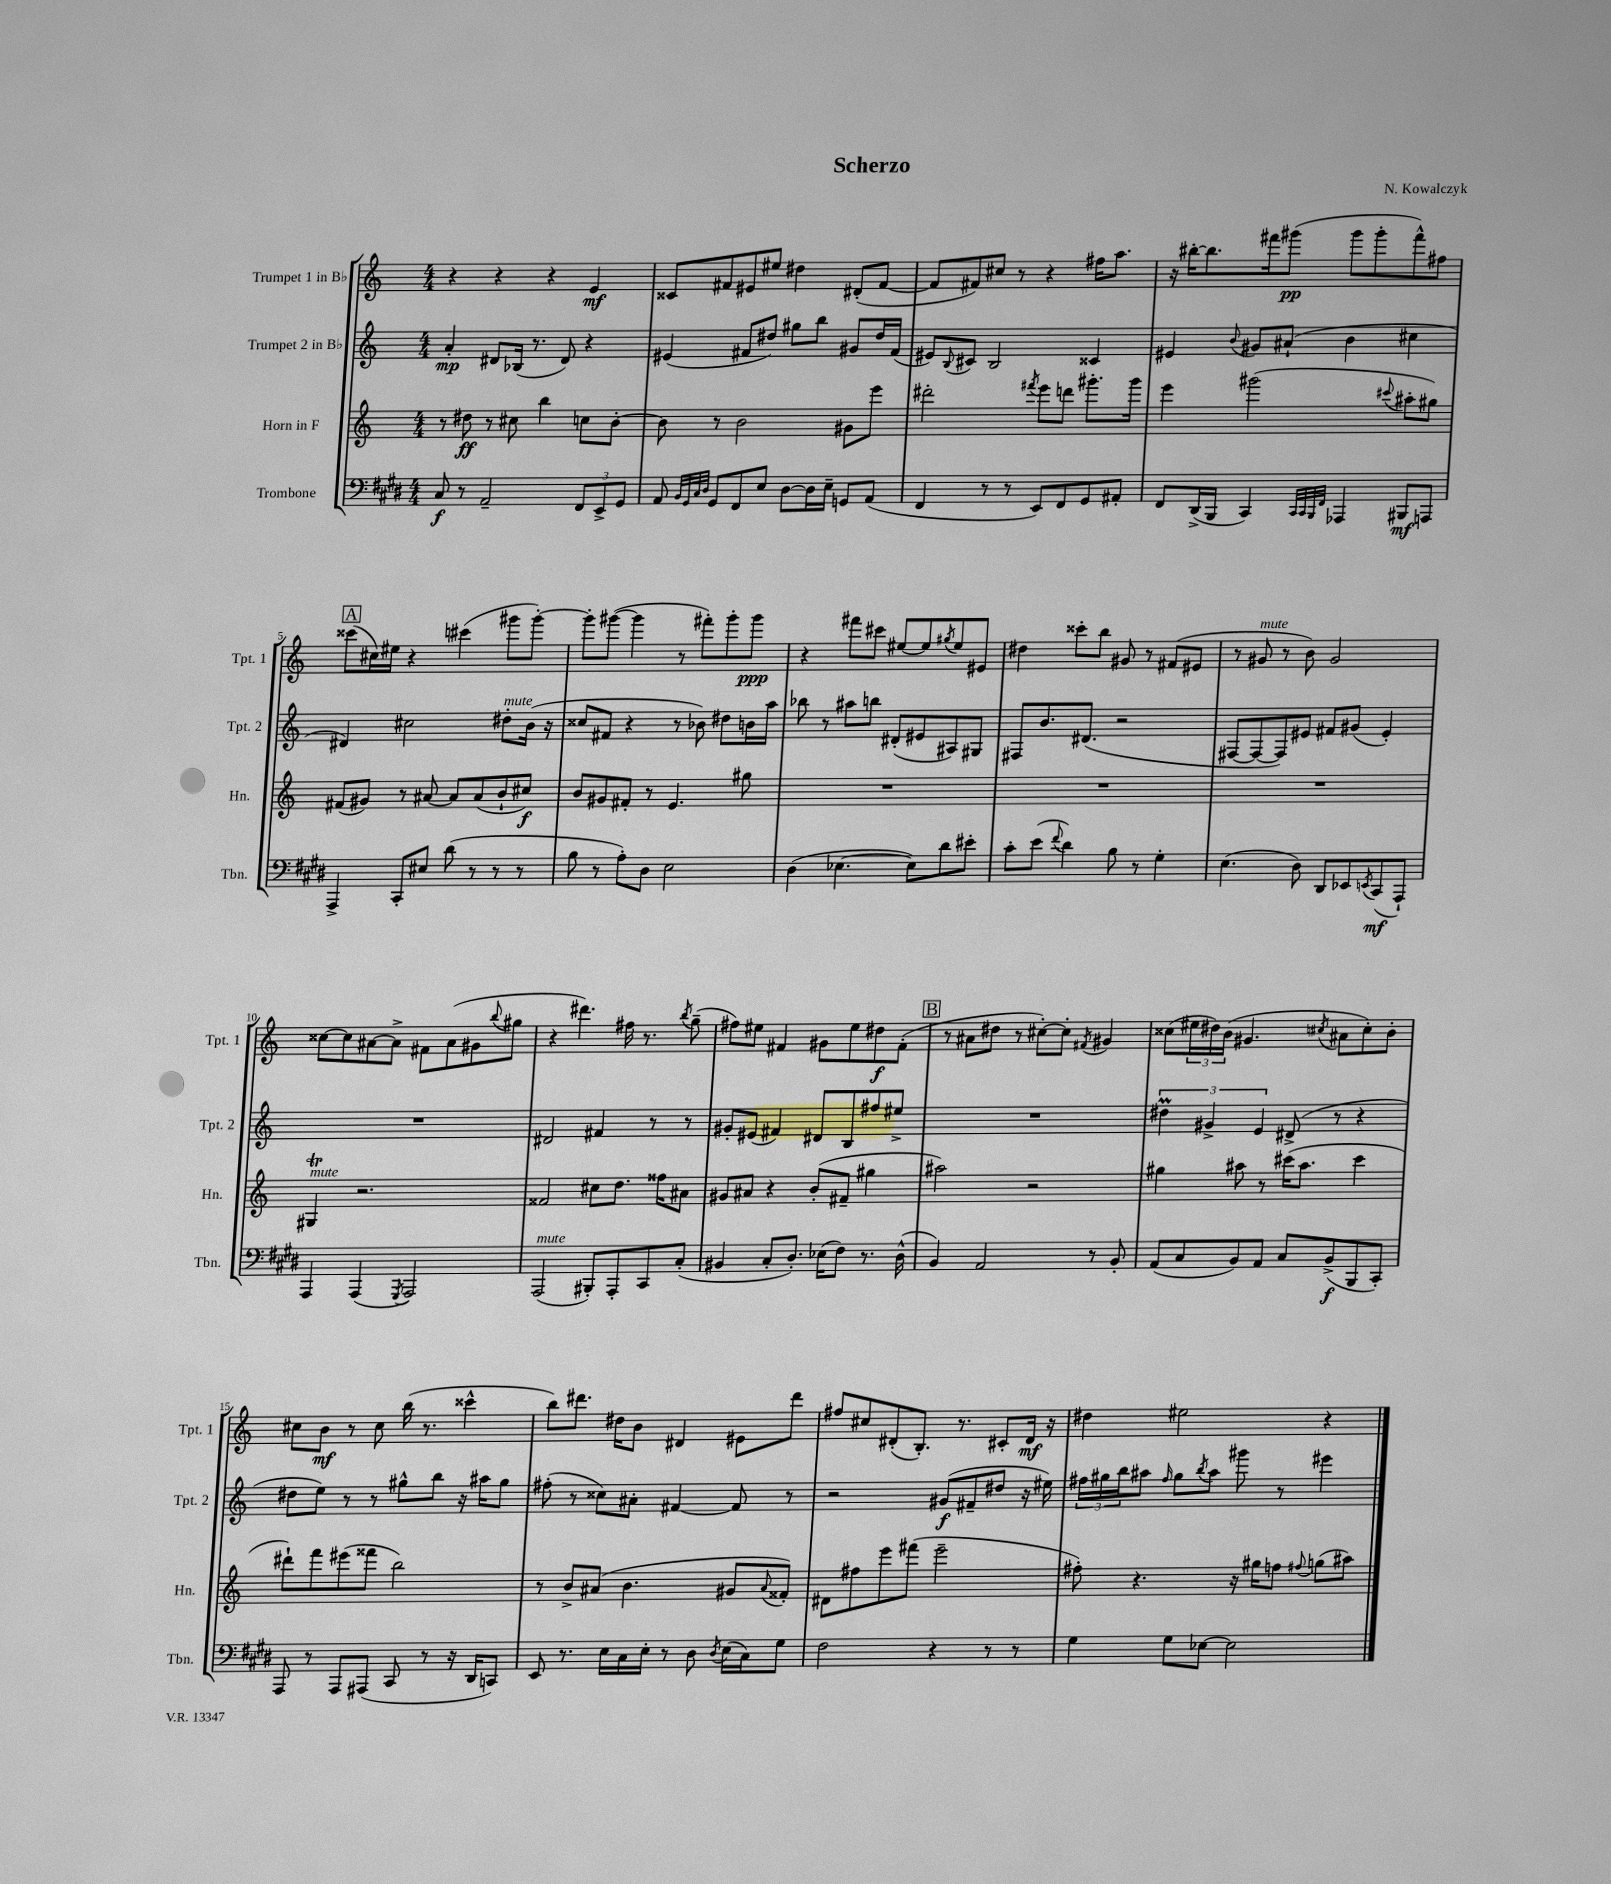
\header { title = "Scherzo" composer = "N. Kowalczyk" }
<<
\new StaffGroup <<
\new Staff = "s0" \with { instrumentName = "Trumpet 1 in Bb" shortInstrumentName = "Tpt. 1" } {
    \clef treble \key c \major \numericTimeSignature \time 4/4
    r4 r4 r4 e'4\mf |
    cisis'8 fis'8 eis'8 eis''8 dis''4 dis'8-.( fis'8~ |
    fis'8 fis'8) cis''8 r8 r4 fis''16 a''8. |
    r16 bis''16~-. bis''8. fis'''16 gis'''8\pp( gis'''8 gis'''8-. fis'''8-^) fis''8 |
    \mark \markup { \box "A" } cisis'''8( cis''16) eis''16 r4 cis'''4( gis'''8 gis'''8~-.) |
    gis'''8-. gis'''8~( gis'''4 r8 fis'''8-.) gis'''8-. gis'''8\ppp |
    r4 fis'''8 cis'''8 eis''8~ eis''8 \acciaccatura { gis''8 } eis''8 eis'8 |
    dis''4 cisis'''8-. b''8 gis'8 r8 fis'8( eis'8 |
    r8 gis'8^\markup { \italic "mute" } r8 b'8) gis'2 |
    cisis''8~ cisis''8 ais'8~ ais'8-> fis'8 ais'8( gis'8 \appoggiatura { b''8 } gis''8 |
    r4 dis'''4.) fis''16 r8. \acciaccatura { b''8 } g''8--( |
    fis''8) eis''8 fis'4 gis'8 eis''8 dis''8\f fis'8-.( |
    \mark \markup { \box "B" } r8 ais'8 dis''8 r8 cis''8~-.) cis''8-. \acciaccatura { fis'8 } gis'4 |
    cisis''8( \tuplet 3/2 { eis''16 dis''16) b'16( } gis'4. \acciaccatura { cis''8 } ais'8 cis''8-.) b'8-. |
    cis''8 b'8\mf r8 cis''8 b''16( r8. cisis'''4-^ |
    b''8) dis'''8. dis''16 b'8 dis'4 eis'8 dis'''8 |
    fis''8 cis''8 dis'8-.( b8.-.) r8. cis'8-. dis'16\mf r16 |
    dis''4 eis''2 r4 \bar "|." |
}
\new Staff = "s1" \with { instrumentName = "Trumpet 2 in Bb" shortInstrumentName = "Tpt. 2" } {
    \clef treble \key c \major \numericTimeSignature \time 4/4
    a'4-.\mp dis'8 bes16( r8. dis'8) r4 |
    eis'4( fis'8 dis''8) gis''8 b''8 gis'8 dis''16 fis'16( |
    eis'8) \appoggiatura { b8 } cis'8 b2 cisis'4 |
    eis'4 \appoggiatura { b'8 } gis'8 ais'8-!( b'4 cis''4 |
    \mark \markup { \box "A" } dis'4) cis''2 dis''8-.^\markup { \italic "mute" } b'16( r16 |
    cisis''8 fis'8 r4 r8 bes'8) dis''8 b'16 a''16 |
    bes''8 r8 ais''8 b''8 dis'8-.( eis'8 ais8) gis8 |
    fis8 b'8. dis'8.( r2 |
    fis8~ fis8~ fis8) eis'8 fis'8 gis'8( eis'4-.) |
    R1 |
    dis'2 fis'4 r8 r8 |
    gis'8-. eis'8( fis'4) dis'8 b8 fis''8 eis''8-> |
    \mark \markup { \box "B" } R1 |
    \tuplet 3/2 { dis''4\prall gis'4-> e'4 } dis'8->( r8 r4 |
    dis''8 e''8) r8 r8 gis''8-^ b''8 r16 ais''16 gis''8 |
    fis''8-.( r8 cisis''8) ais'8-. fis'4~ fis'8 r8 |
    r2 gis'8\f( fis'8-- dis''8 r16 eis''16) |
    \tuplet 3/2 { fis''16 gis''16 b''16 } ais''8 \grace { fis''16 } gis''8 \acciaccatura { b''8 } ais''8 gis'''8 r8 eis'''4 \bar "|." |
}
\new Staff = "s2" \with { instrumentName = "Horn in F" shortInstrumentName = "Hn." } {
    \clef treble \key c \major \numericTimeSignature \time 4/4
    r8 dis''8\ff r8 cis''8 b''4 c''8 b'8~-. |
    b'8 r8 b'2 gis'8 e'''8 |
    dis'''2-. \acciaccatura { fis'''8 } e'''8 d'''8 gis'''8.-. gis'''16 |
    e'''4 gis'''2( \appoggiatura { cis'''8 } ais''8-. gis''8) |
    \mark \markup { \box "A" } fis'8( gis'8) r8 ais'8~ ais'8 ais'8( b'8-! cis''8\f) |
    b'8 gis'8 fis'8-. r8 e'4. gis''8 |
    R1 |
    R1 |
    R1 |
    gis4\trill^\markup { \italic "mute" } r2. |
    fisis'2 cis''8 d''8. fisis''16 ais'8 |
    gis'8 ais'8 r4 b'8-.( fis'8-- gis''4 |
    \mark \markup { \box "B" } ais''2) r2 |
    gis''4 ais''8 r8 cis'''16( ais''8. cis'''4 |
    dis'''8-!) f'''8 eis'''8( fisis'''8 b''2) |
    r8 b'8-> ais'8( b'4. gis'8 \appoggiatura { ais'8 } fisis'8-.) |
    dis'8 fis''8 e'''8 fis'''8( e'''2-- |
    fis''8-.) r4. r16 gis''16 f''8 \appoggiatura { fis''8 } g''8( ais''8) \bar "|." |
}
\new Staff = "s3" \with { instrumentName = "Trombone" shortInstrumentName = "Tbn." } {
    \clef bass \key e \major \numericTimeSignature \time 4/4
    cis8\f r8 a,2-- \tuplet 3/2 { fis,8 e,8-> gis,8 } |
    a,8 \grace { b,32 gis,32 cis32 dis32 } gis,8 fis,8 e8 dis8~ dis16 e16-- g,8 a,8( |
    fis,4 r8 r8 e,8) fis,8 gis,8 ais,8-. |
    fis,8 dis,16->( b,,16 cis,4) \grace { cis,32 cis,32 b,,32 fis,32 } aes,,4 bis,,8\mf a,,8 |
    \mark \markup { \box "A" } a,,4-> cis,8-. eis8 dis'8( r8 r8 r8 |
    b8 r8 a8-.) dis8 e2 |
    dis4( ees4.~ ees8) dis'8 eis'8-. |
    cis'8-. e'8( \appoggiatura { fis'8 } dis'4) b8 r8 gis4-. |
    e4.( dis8) dis,8 ees,8 \acciaccatura { e,8 } cis,8\mf( a,,8-!) |
    a,,4 a,,4( \acciaccatura { gis,,8 } a,,2) |
    a,,2^\markup { \italic "mute" }( bis,,8-.) a,,8-. cis,8 cis8-.( |
    bis,4 cis8-. dis8.-.) ees16( fis8) r8. dis16-^( |
    \mark \markup { \box "B" } b,4) a,2 r8 b,8-. |
    a,8( cis8 b,8) a,8 cis8 b,8->\f( b,,8 cis,8-.) |
    a,,8 r8 a,,8 ais,,8( cis,8 r8 r16 dis,16 c,8) |
    e,8 r8. e16 cis16 e16-. r8 dis8 \acciaccatura { dis8 } e16( cis16) gis8 |
    fis2 r4 r8 r8 |
    gis4 gis8 ees8~ ees2 \bar "|." |
}
>>
>>
